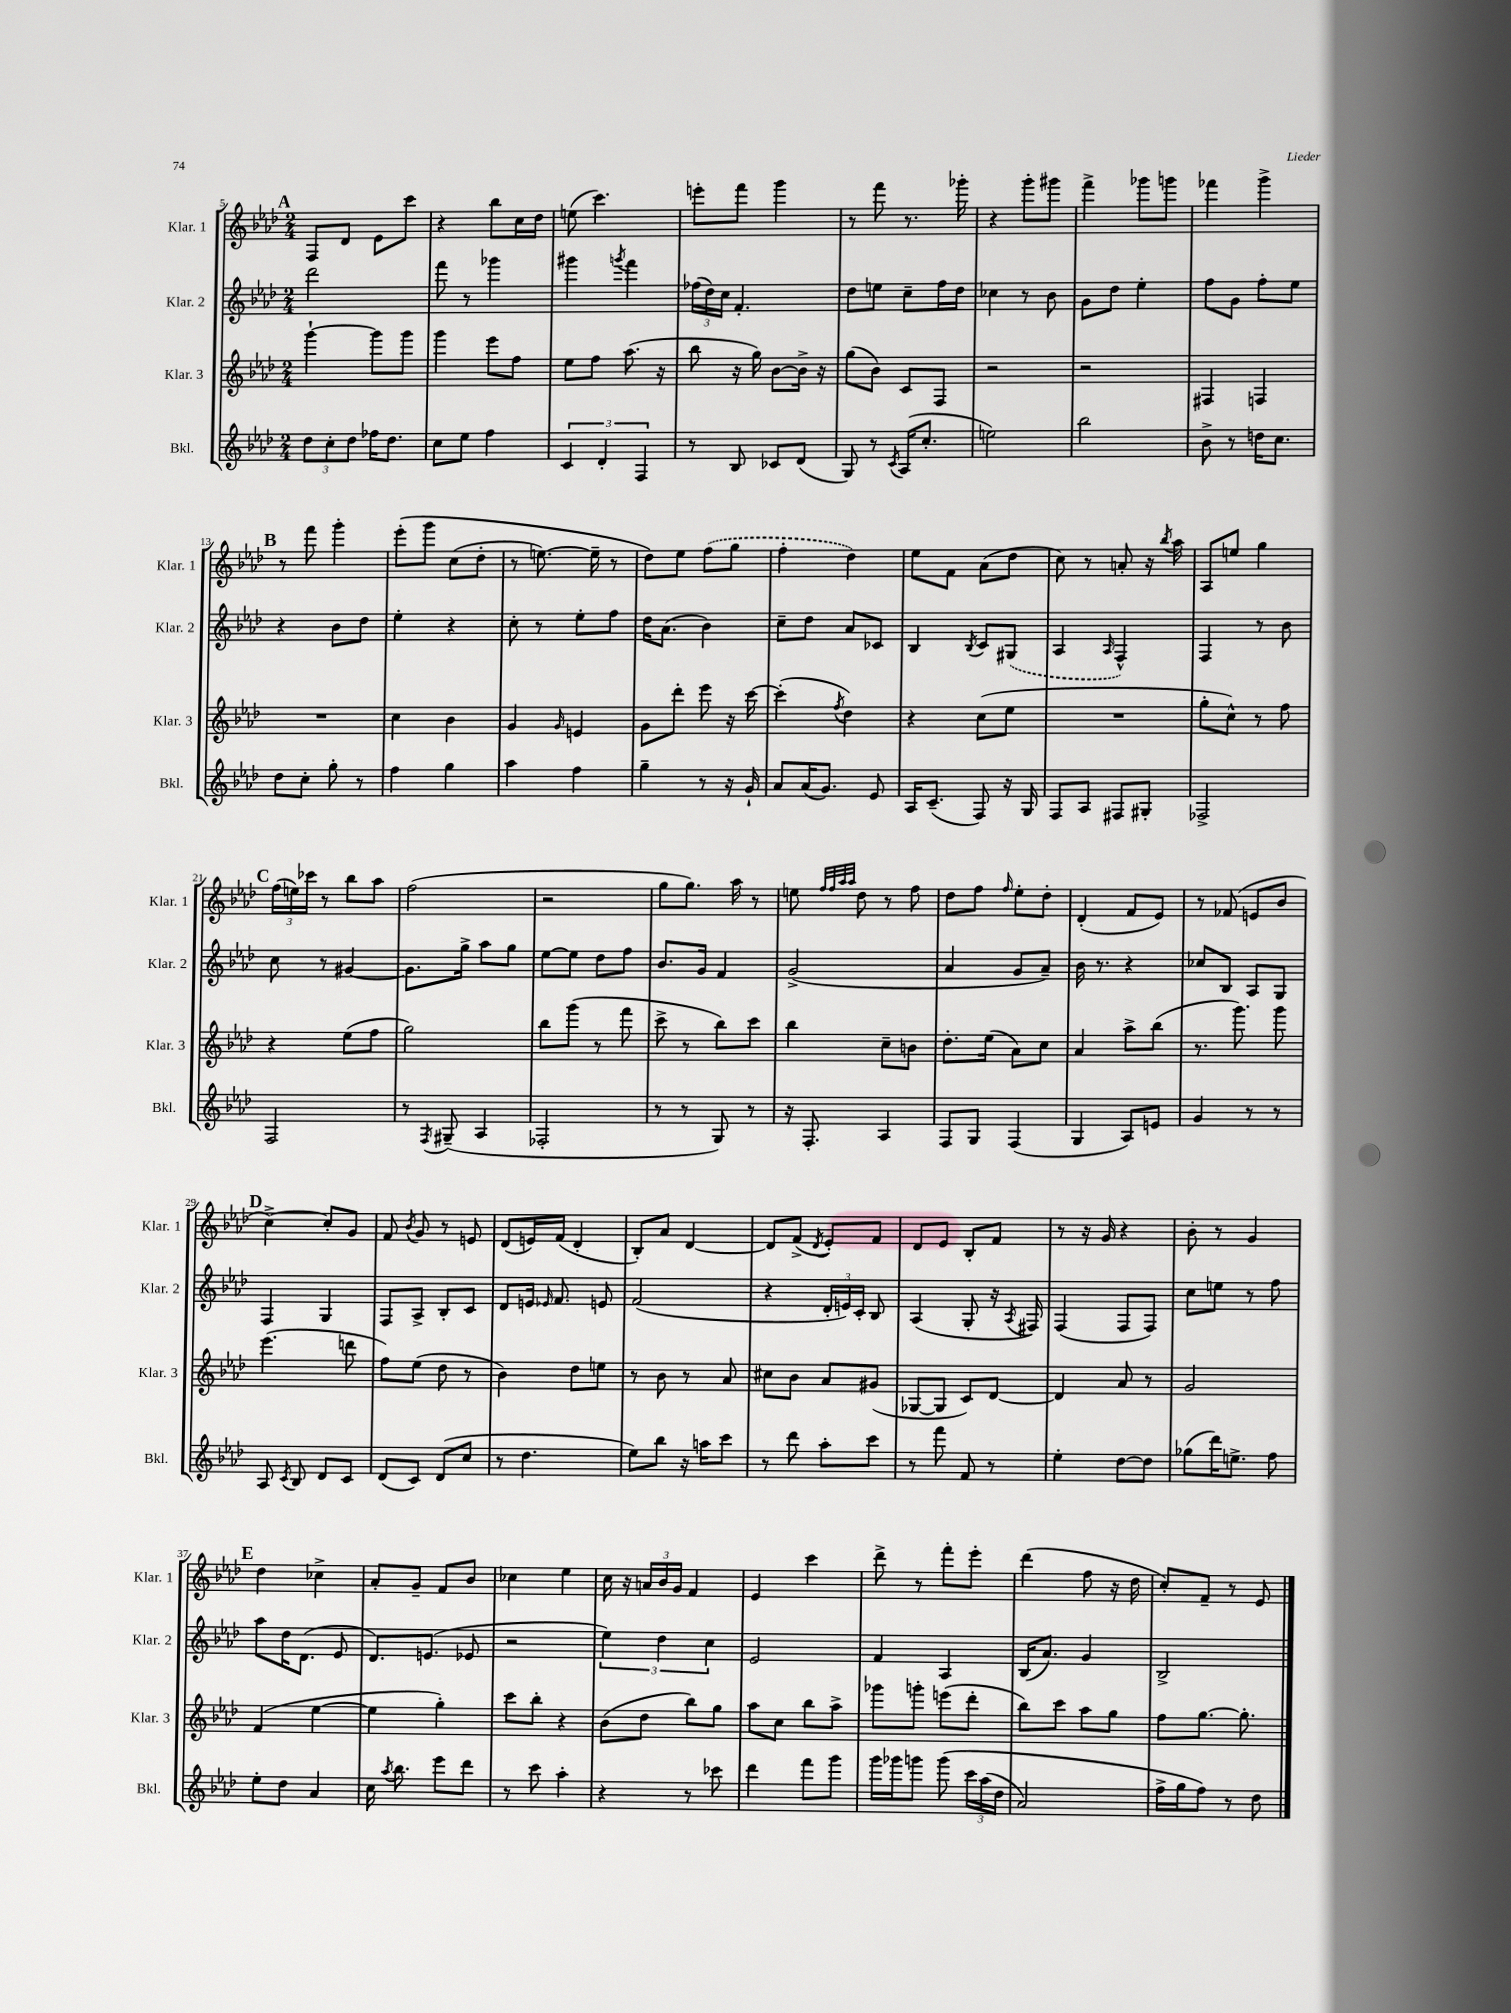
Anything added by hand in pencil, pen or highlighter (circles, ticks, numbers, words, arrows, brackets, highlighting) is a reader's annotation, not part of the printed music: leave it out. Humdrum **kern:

**kern	**kern	**kern	**kern
*staff4	*staff3	*staff2	*staff1
*clefG2	*clefG2	*clefG2	*clefG2
*k[b-e-a-d-]	*k[b-e-a-d-]	*k[b-e-a-d-]	*k[b-e-a-d-]
*M2/4	*M2/4	*M2/4	*M2/4
12dd-	[4ggg`	2ddd-	8F
12cc'	.	.	.
.	.	.	8d-
12dd-	.	.	.
16ff-	8ggg]	.	8e-
8.dd-	.	.	.
.	8ggg	.	8ccc
=	=	=	=
8cc	4ggg	8fff	4r
8ee-	.	8r	.
4ff	8eee-	4ggg-	8bb-
.	8ff	.	16cc
.	.	.	16dd-
=	=	=	=
6c	8ee-	4ggg#	(8ee
.	8ff	.	4.ccc)
6d-'	.	.	.
.	.	8qggg	.
.	(8.aa-	4fff	.
6F	.	.	.
.	16r	.	.
=	=	=	=
8r	8bb-	(24ff-	8eee'
.	.	24dd-)	.
.	.	24cc	.
8B-	16r	4.f'	8fff
.	16gg)	.	.
8c-	[8b-	.	4ggg
(8d-	16b-^]	.	.
.	16r	.	.
=	=	=	=
8G)	(8gg	8dd-	8r
8r	8b-)	8ee	8fff
8qc	.	.	.
(16A-	8c	8cc~	8.r
8.cc'	.	.	.
.	8F	16ff	.
.	.	16dd-	16ggg-'
=	=	=	=
2ee)	2r	4cc-	4r
.	.	8r	8ggg'
.	.	8b-	8ggg#
=	=	=	=
2bb-	2r	8g	4fff^
.	.	8dd-	.
.	.	4ee-'	8ggg-
.	.	.	8ggg
=	=	=	=
8b-^	4F#	8ff	4fff-
8r	.	8g	.
16dd	4F	8ff'	4ggg^
8.cc	.	.	.
.	.	8ee-	.
=	=	=	=
8dd-	2r	4r	8r
8cc'	.	.	8fff
8gg'	.	8b-	4ggg'
8r	.	8dd-	.
=	=	=	=
4ff	4cc	4ee-'	&(8eee-'
.	.	.	8ggg
4gg	4b-	4r	(8cc
.	.	.	8dd-'
=	=	=	=
4aa-	4g	8cc'	8r
.	.	8r	[8.ee)
.	16qqg	.	.
4ff	4e	8ee-'	.
.	.	.	16ee~]
.	.	8ff	8r
=	=	=	=
4gg~	8g	16dd-	8dd-&)
.	.	(8.a-	.
.	8ddd-'	.	8ee-
8r	8eee-	4b-)	(8ff
16r	16r	.	8gg
16g`	[16ccc	.	.
=	=	=	=
8a-	(4ccc']	8cc~	4ff'
(16a-	.	8dd-	.
8.g)	.	.	.
.	8qff	.	.
.	4dd-)	8a-	4dd-)
8e-	.	8c-	.
=	=	=	=
16A-	4r	4B-	8ee-
(8.c~	.	.	.
.	.	.	8f
.	.	8qB-	.
8F)	(8cc	8c	(8a-
16r	8ee-	(8G#	8dd-
16G	.	.	.
=	=	=	=
8F	2r	4A-	8cc)
8A-	.	.	8r
.	.	16qqA-	.
8F#	.	4F^^)	8a'
8G#'	.	.	16r
.	.	.	8qbb-
.	.	.	16aa-
=	=	=	=
2F-^	8gg'	4F	8A-
.	8cc^^)	.	8ee
.	8r	8r	4gg
.	8ff	8b-	.
=	=	=	=
2F	4r	8cc	(24ff
.	.	.	24ee)
.	.	.	24ccc-
.	.	8r	8r
.	(8ee-	[4g#	8bb-
.	8ff	.	8aa-
=	=	=	=
8r	2gg)	8.g#]	(2ff
8qF	.	.	.
(8G#~	.	.	.
.	.	16gg^	.
4A-	.	8aa-	.
.	.	8gg	.
=	=	=	=
2F-'	8bb-	[8ee-	2r
.	(8ggg	8ee-]	.
.	8r	8dd-	.
.	8fff	8ff	.
=	=	=	=
8r	8ccc^	8.b-	8gg
8r	8r	.	8.gg)
.	.	16g	.
8G)	8bb-)	4f	.
.	.	.	16aa-
8r	8ccc	.	8r
=	=	=	=
16r	4bb-	(2g^	8ee
8.F'	.	.	.
.	.	.	32qqff
.	.	.	32qqff
.	.	.	32qqaa-
.	.	.	32qqaa-
.	.	.	8dd-
4A-	8cc~	.	8r
.	8b	.	8ff
=	=	=	=
8F	8.dd-'	4a-	8dd-
8G	.	.	8ff
.	(16ee-	.	.
.	.	.	16qqff
(4F	8a-)	8g	8ee-'
.	8cc	8a-~)	8dd-'
=	=	=	=
4G	4a-	16b-	(4d-'
.	.	8.r	.
8A-)	8aa-^	4r	8f
8e	(8bb-	.	8e-)
=	=	=	=
4g	8.r	8cc-	8r
.	.	8B-	(8f-
.	8.ggg)	.	.
8r	.	8A-	8e
8r	8ggg	8G	8b-
=	=	=	=
8A-	(4.eee-	4F	[4cc^)
8qc	.	.	.
8B-	.	.	.
8d-	.	4G	8cc']
8c	8ddd	.	8g
=	=	=	=
(8d-	8ff)	8F	8f
.	.	.	8qb-
8c)	(8ee-	8A-^	8g
(8d-	8dd-	8B-'	8r
8cc	8r	8c	8e
=	=	=	=
8r	4b-)	8d-	(8d-
4.dd-	.	16e	16e)
.	.	16qqe-	.
.	.	8.f	(16f
.	8dd-	.	4d-'
.	8ee	8e	.
=	=	=	=
8ee-)	8r	(2f	8B-')
8bb-	8b-	.	8a-
16r	8r	.	[4d-
16aa	.	.	.
8ccc	8a-	.	.
=	=	=	=
8r	8cc#	4r	8d-]
8ddd-	8b-	.	(8f^
.	.	.	8qd-
8aa-'	8a-	24d-'	8e-')
.	.	24e)	.
.	.	24c'	.
8ccc	(8g#	8B-	8f
=	=	=	=
8r	[8G-	(4A-	8d-
8fff	8G-]	.	8e-
8f	8c)	8G'	8B-'
8r	[8d-	16r	8f
.	.	8qA-	.
.	.	16F#)	.
=	=	=	=
4ee-'	4d-]	(4F	8r
.	.	.	16r
.	.	.	16g
[8dd-	8a-	8F	4r
8dd-]	8r	8F)	.
=	=	=	=
(8gg-	2g	8cc	8b-'
16ddd-)	.	8ee	8r
8.ee^	.	.	.
.	.	8r	4g
8ff	.	8ff	.
=	=	=	=
8ee-'	(4f	8aa-	4dd-
8dd-	.	16dd-	.
.	.	(8.d-	.
4a-	[4ee-	.	4cc-^
.	.	8e-	.
=	=	=	=
16cc	4ee-]	8.d-)	8a-'
8qaa-	.	.	.
8.bb-	.	.	.
.	.	.	8g~
.	.	(8.e	.
8eee-	4gg')	.	8f
8ddd-	.	8e-	8b-
=	=	=	=
8r	8ccc	2r	4cc-
8ccc	8bb-'	.	.
4aa-'	4r	.	4ee-
=	=	=	=
4r	(8b-	6ee-)	16cc
.	.	.	16r
.	8dd-	.	24a
.	.	6dd-	24b-
.	.	.	24g
8r	8bb-)	.	4f
.	.	6cc	.
8ccc-	8gg	.	.
=	=	=	=
4ddd-	8aa-	2e-	4e-
.	8cc	.	.
8fff	8bb-	.	4ccc
8ggg	8aa-^	.	.
=	=	=	=
16ggg	8ggg-	4f	8ddd-^
16ggg-	.	.	.
8ggg	8ggg'	.	8r
&(8ggg	(8eee	4A-	8fff'
24ccc	8ddd-'	.	8eee-'
(24aa-	.	.	.
24dd-	.	.	.
=	=	=	=
2a-)	8bb-)	(16B-	(4ddd-
.	.	8.a-)	.
.	8ccc	.	.
.	8aa-	4g	8ff
.	8gg	.	16r
.	.	.	16dd-
=	=	=	=
16ff^	8ff	2B-^	8cc')
16gg	.	.	.
8ff&)	[8.gg	.	8f~
8r	.	.	8r
.	8.gg']	.	.
8dd-	.	.	8e-
==	==	==	==
*-	*-	*-	*-
